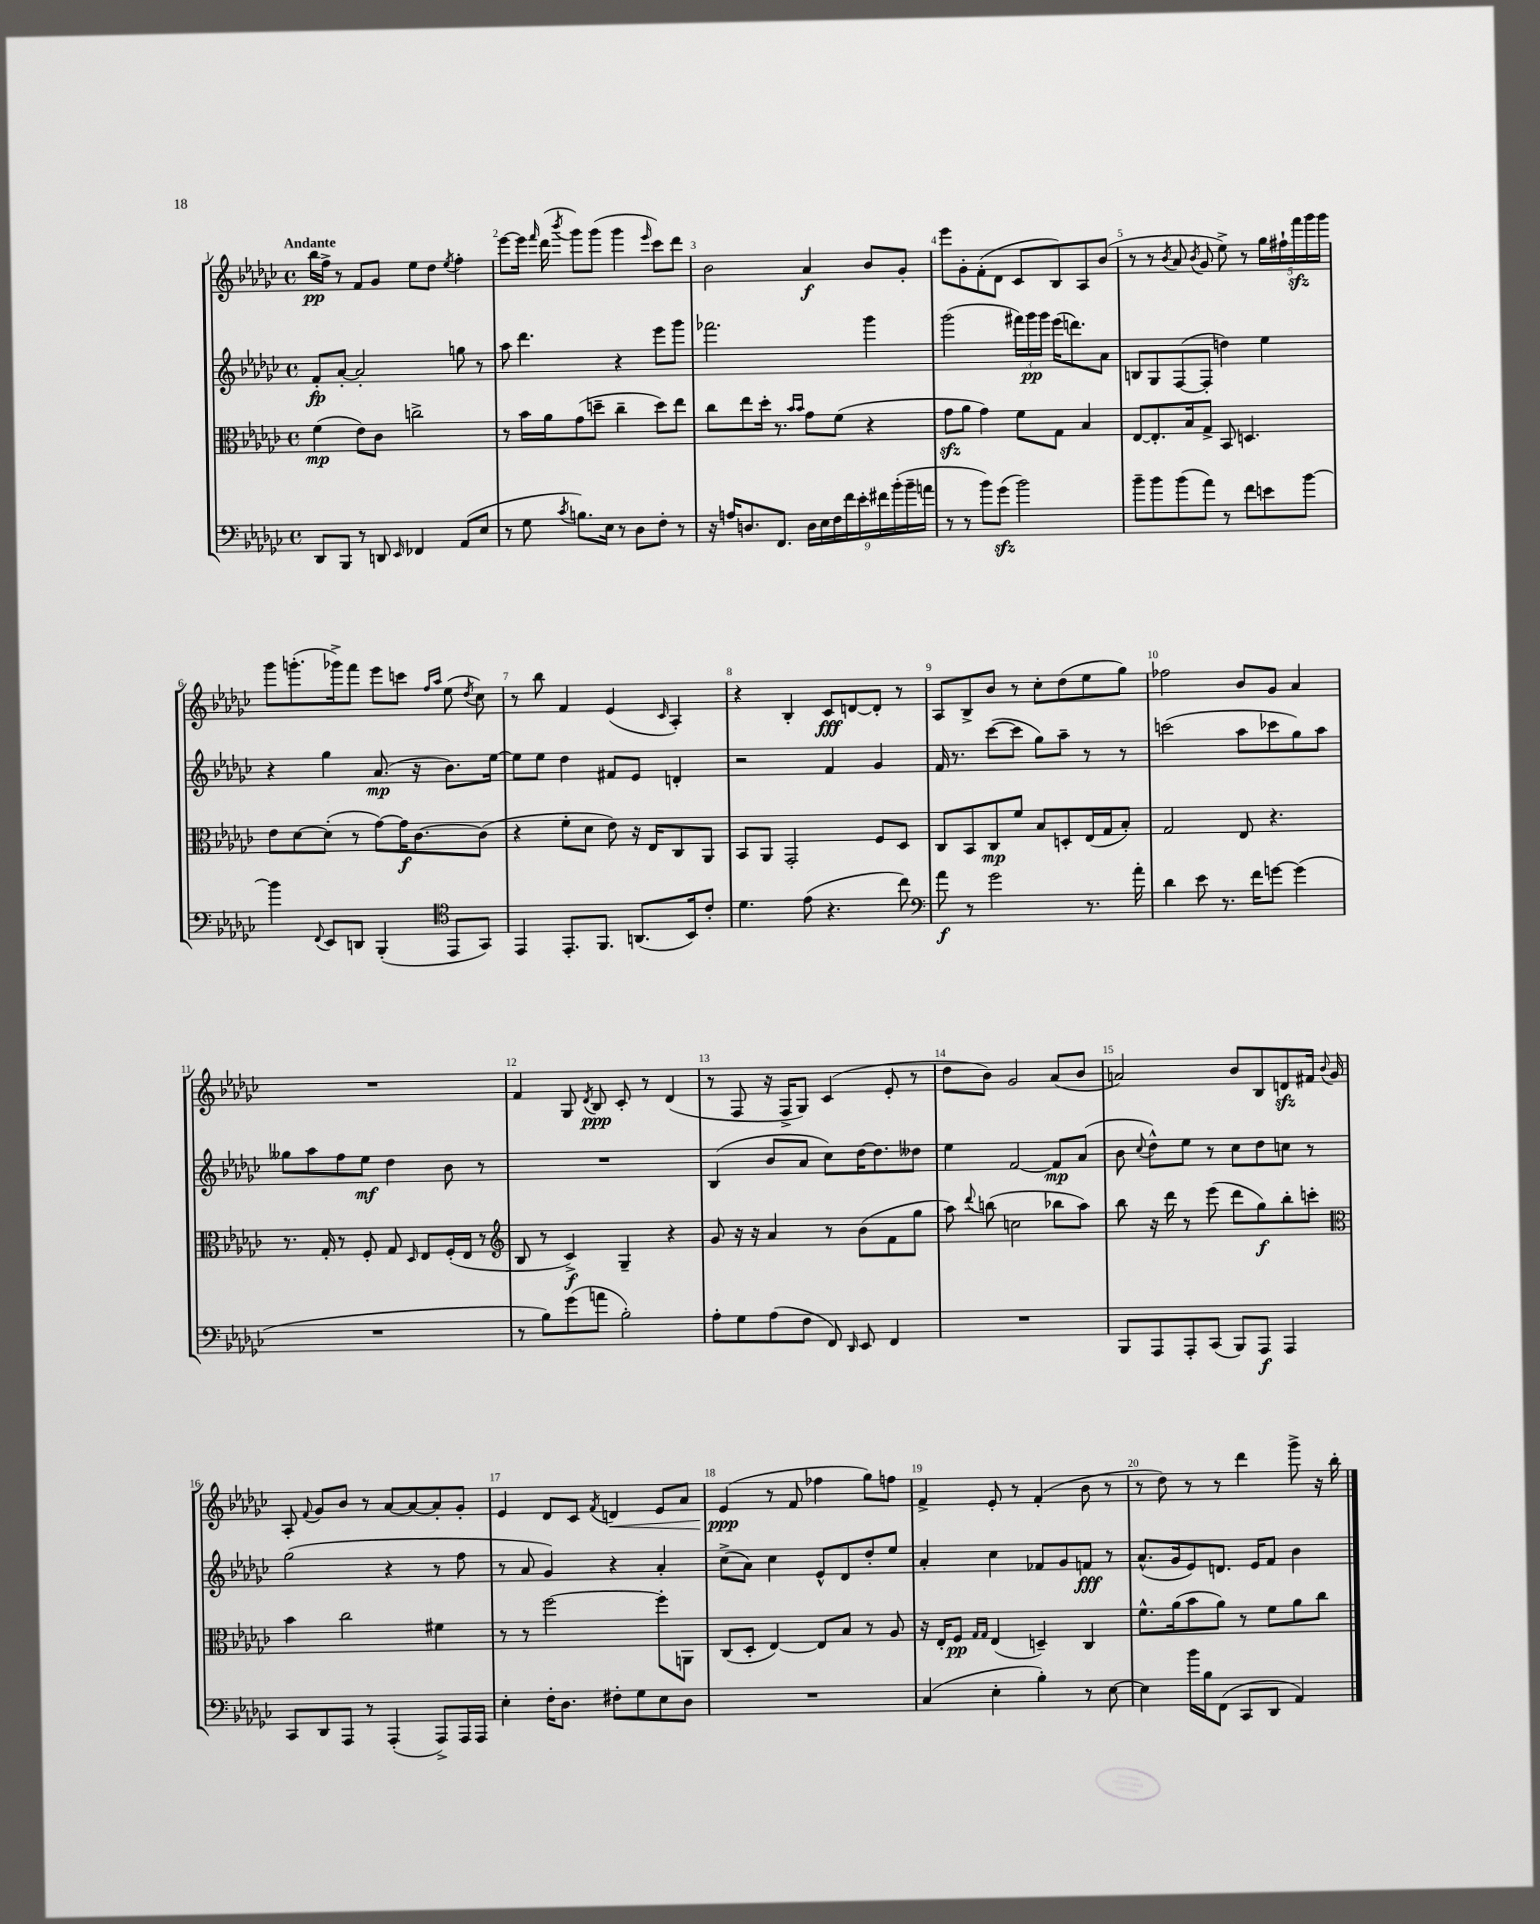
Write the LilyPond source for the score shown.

<<
\new StaffGroup <<
\new Staff = "s0" {
    \clef treble \key ges \major \defaultTimeSignature \time 4/4 \tempo "Andante"
    \autoBeamOff bes''16[\pp f''16]-> r8 f'8[ ges'8] ees''8[ des''8] \acciaccatura { ees''8 } f''4-. |
    ees'''8[~ ees'''16] \grace { f'''16 } des'''16( \acciaccatura { bes'''8 } ges'''8[) ges'''8]( ges'''4 \grace { ees'''16 } ces'''8[) des'''8] |
    bes'2 aes'4\f bes'8[ ges'8]-. |
    ees'''8[ ges'8-. f'8-.( des'8] ces'8[ bes8) aes8 bes'8]( |
    r8 r8 \acciaccatura { bes'8 } aes'8 \acciaccatura { bes'8 } ges'8 ees''8->) r8 \tuplet 5/4 { ges''16[ fis''16-! f'''16\sfz ges'''16 ges'''16] } |
    ges'''8[ g'''8.-.( ges'''16->) f'''8] ees'''8[ c'''8] \grace { f''16[ aes''16] } ees''8( \acciaccatura { des''8 } ces''8) |
    r8 bes''8 f'4 ees'4( \grace { ces'16 } aes4-.) |
    r4 bes4-. ces'8[\fff d'8~ d'8]-. r8 |
    aes8[ bes8-> bes'8] r8 ces''8[-. des''8( ees''8 ges''8]) |
    fes''2 bes'8[ ges'8] aes'4 |
    R1 |
    f'4 ges8 \acciaccatura { des'8 } bes8\ppp ces'8-. r8 des'4( |
    r8 f8 r16 f16[-> ges8]) ces'4( ees'8-. r8 |
    des''8[ bes'8]) ges'2 aes'8[( bes'8] |
    a'2) bes'8[ bes8 d'8\sfz fis'16] \appoggiatura { bes'8 } ges'16 |
    aes8-. \appoggiatura { f'8 } ges'8[ bes'8] r8 aes'8[~ aes'8~ aes'8-. ges'8]-. |
    ees'4 des'8[ ces'8] \acciaccatura { f'8 } d'4\< ees'8[ aes'8] |
    ees'4\ppp\!( r8 f'8 fes''4 ges''8[) f''8] |
    f'4-> ees'8-. r8 f'4-.( bes'8 r8 |
    r8 des''8) r8 r8 des'''4 ges'''8-> r16 bes''16-. \bar "|." |
}
\new Staff = "s1" {
    \clef treble \key ges \major \defaultTimeSignature \time 4/4
    \autoBeamOff f'8[-.\fp aes'8]~-. aes'2-. g''8 r8 |
    aes''8 des'''4. r4 ees'''8[ ges'''8] |
    fes'''2. ges'''4 |
    ges'''2( \tuplet 3/2 { fis'''16[) ges'''16\pp ges'''16] } ees'''16[( d'''8.) aes'8] |
    b8[ ges8 f8~( f8]-. d''4) ees''4 |
    r4 ges''4 aes'8.\mp( r16 bes'8.[) ees''16]~ |
    ees''8[ ees''8] des''4 fis'8[ ees'8] d'4-. |
    r2 f'4 ges'4 |
    f'16 r8. ces'''8[~( ces'''8] ges''8[) aes''8]-- r8 r8 |
    c'''2( aes''8[ ces'''8 ges''8) aes''8] |
    geses''8[ aes''8 f''8 ees''8]\mf des''4 bes'8 r8 |
    R1 |
    bes4( bes'8[ aes'8] ces''8[) des''16~ des''8. deses''8] |
    ees''4 f'2~ f'8[\mp aes'8]( |
    bes'8 \appoggiatura { ces''8 } des''8[-^) ees''8] r8 ces''8[ des''8 c''8] r8 |
    ges''2( r4 r8 f''8 |
    r8 aes'8 ges'4) r4 aes'4-. |
    ces''8[->( aes'8]) ces''4 ees'8[-^ des'8 des''8-. ees''8] |
    aes'4-. ces''4 fes'8[ ges'8 f'8]\fff r8 |
    aes'8.[-^( ges'16 ees'8) d'8.] ees'16[ f'8] bes'4 \bar "|." |
}
\new Staff = "s2" {
    \clef alto \key ges \major \defaultTimeSignature \time 4/4
    \autoBeamOff f'4\mp( ees'8[) ces'8] c''2-> |
    r8 bes'16[ aes'16 ges'8( d''8]-- ces''4-- d''8[) ees''8] |
    ces''8[ ees''8 des''16]-. r8. \grace { bes'16[ bes'16] } ges'8[ f'8]( r4 |
    ges'8[\sfz aes'8] ges'4) f'8[ ges8] bes4 |
    ees8[~ ees8.-. bes16 ges8]-> bes,8 d4. |
    ees'8[ des'8~ des'8]-.( r8 ges'8[~) ges'16\f ces'8.~ ces'8]( |
    r4 f'8[-. des'8] ees'8) r16 ees16[ ces8 aes,8] |
    bes,8[ aes,8] ges,2-. f8[ des8] |
    ces8[ bes,8 ces8\mp f'8] bes8[ d8-. ees16( ges16 bes8]-.) |
    ges2 ees8 r4. |
    r8. ges16-. r8 f8-. ges8 \grace { des16 } ees8[ f16-.( ees16] r8 |
    \clef treble bes8 r8 ces'4->\f) ges4-- r4 |
    ges'8 r16 r16 aes'4 r8 bes'8[( f'8 ges''8] |
    aes''8) \appoggiatura { des'''8 } b''8( c''2 bes''8[ aes''8]) |
    bes''8 r16 des'''16 r8 ees'''8( des'''8[ ges''8\f) bes''8-. c'''8]-. |
    \clef alto bes'4 ces''2 fis'4 |
    r8 r8 f''2~ f''8[-. a,8] |
    ces8[( des8]-. ees4~) ees8[ bes8] r8 aes8 |
    r16 ees16[-. f8]\pp \grace { ges16[ ges16] } ees4( d4--) ces4 |
    f'8.[-^ aes'16( bes'8 aes'8]) r8 f'8[ aes'8 ces''8] \bar "|." |
}
\new Staff = "s3" {
    \clef bass \key ges \major \defaultTimeSignature \time 4/4
    \autoBeamOff des,8[ bes,,8] r8 d,8 \grace { ees,16 } fes,4 aes,8[( ees8] |
    r8 ges8 \acciaccatura { ces'8 } b8.[) ees16] r8 des8[ f8]-. r8 |
    r16 a16[ d8. f,8.] \tuplet 9/8 { d16[ ees16 f16 f'16 ees'16-. fis'16 bes'16-.( bes'16-- a'16] } |
    r8 r8 bes'8[) ges'8]\sfz( bes'2) |
    bes'8[-- bes'8 bes'8( aes'8]) r8 f'8[ e'8 bes'8]~ |
    bes'4 \appoggiatura { f,8 } ees,8[ d,8] bes,,4-.( \clef tenor ees,8[ ges,8]) |
    ees,4 ees,8.[-. f,8.] a,8.[( bes,16) ces'8]-. |
    des'4. ees'8( r4. ces''8) |
    \clef bass aes'8\f r8 ges'2 r8. aes'16-. |
    des'4 ees'8 r8. f'16[ g'8]~ g'4( |
    R1 |
    r8 bes8[) ges'8( a'8] bes2-.) |
    aes8[-. ges8 aes8( f8] f,8) \grace { des,16 } ees,8 f,4 |
    R1 |
    bes,,8[ aes,,8 aes,,8-. ces,8]( bes,,8[) aes,,8]\f aes,,4 |
    ces,8[ des,8 aes,,8] r8 aes,,4-.( aes,,8[->) aes,,16 aes,,16] |
    ees4-. f16[-. des8.] fis8[-. ges8 ees8 des8] |
    R1 |
    ces4( ees4-. bes4-.) r8 ees8~ |
    ees4 bes'16[ bes16 f,8]( ces,8[ des,8] aes,4) \bar "|." |
}
>>
>>
\layout { \context { \Score \override BarNumber.break-visibility = ##(#f #t #t) barNumberVisibility = #all-bar-numbers-visible } }
